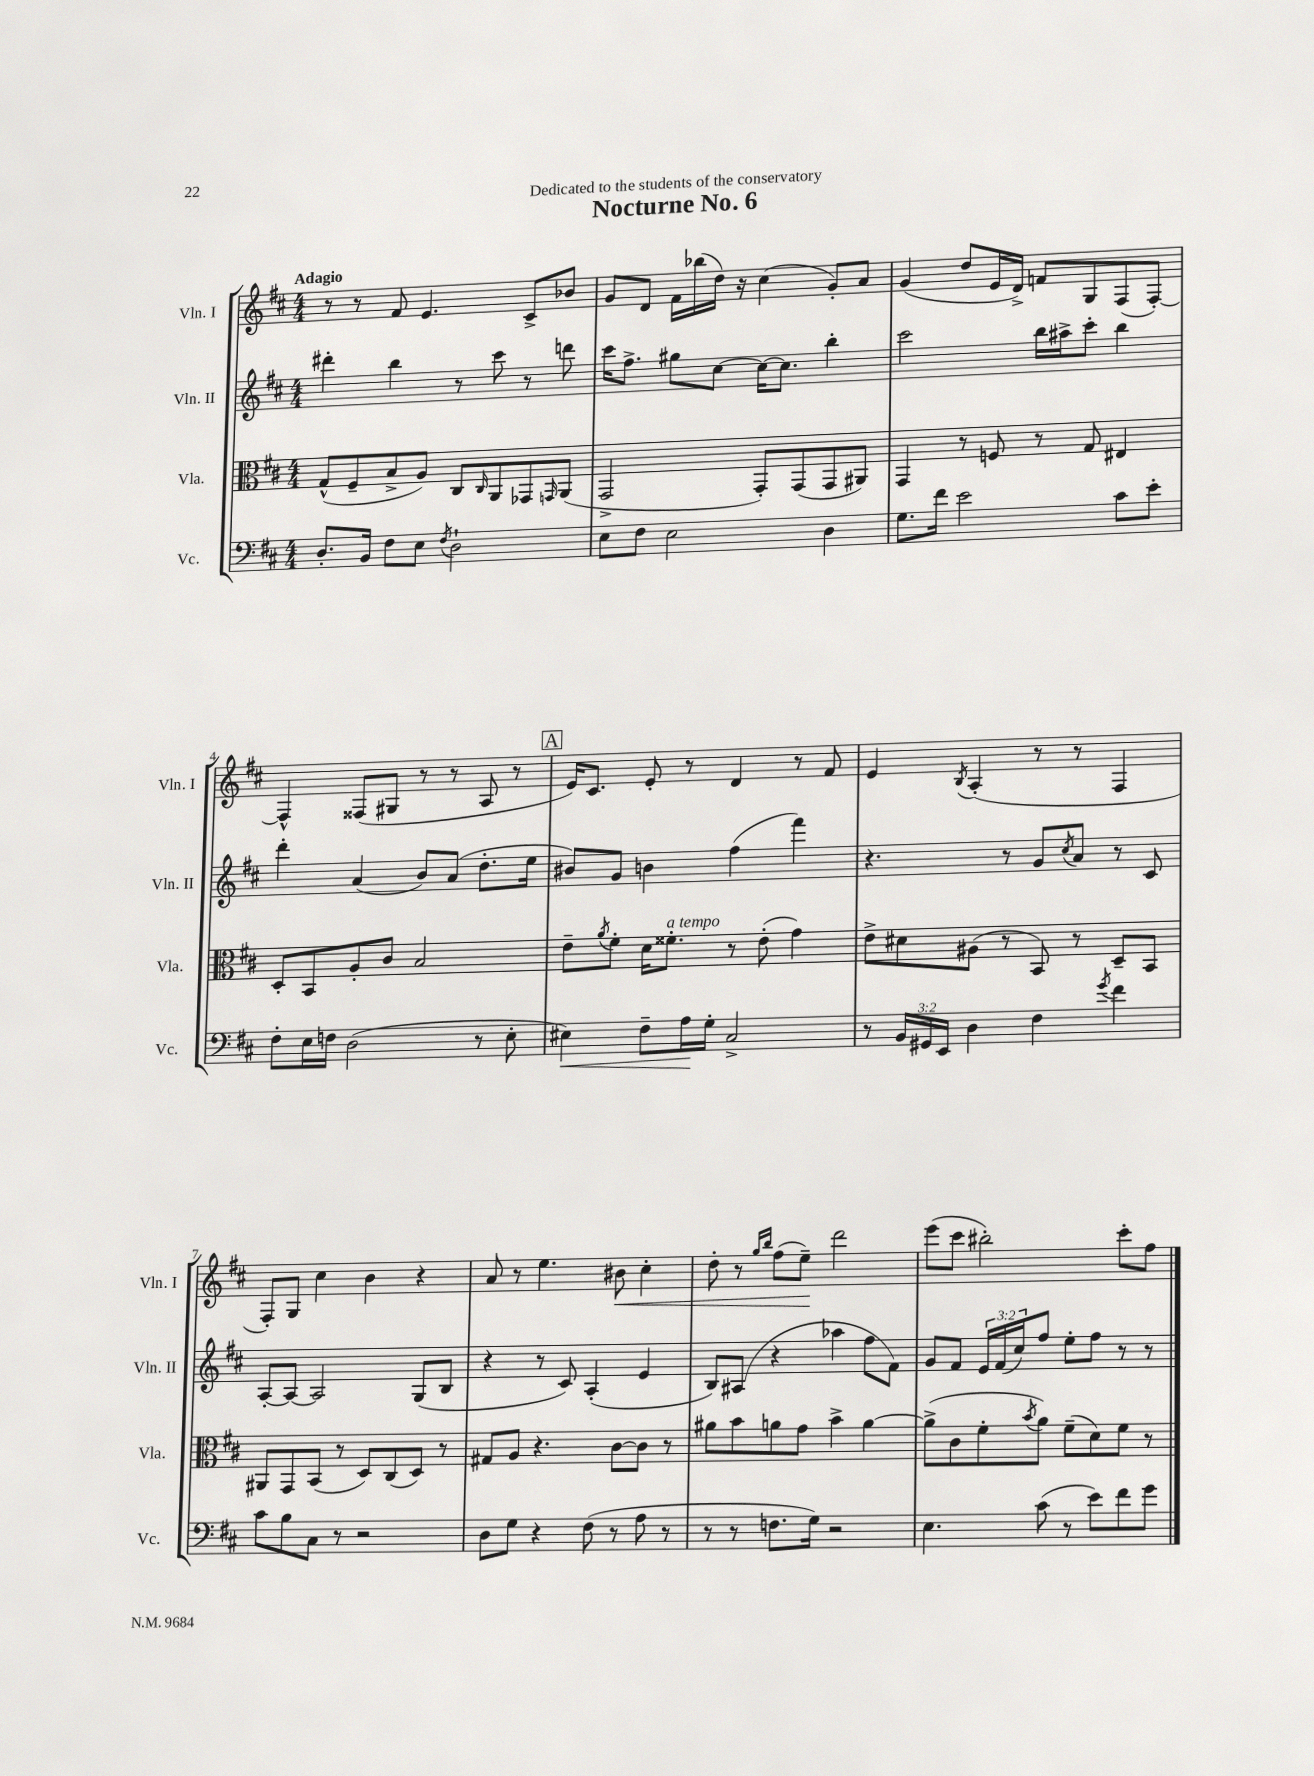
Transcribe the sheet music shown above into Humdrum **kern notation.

**kern	**dynam	**kern	**kern	**kern	**dynam
*part4	*part4	*part3	*part2	*part1	*part1
*staff4	*staff4	*staff3	*staff2	*staff1	*staff1
*I"Vc.	*	*I"Vla.	*I"Vln. II	*I"Vln. I	*
*I'Vc.	*	*I'Vla.	*I'Vln. II	*I'Vln. I	*
*clefF4	*	*clefC3	*clefG2	*clefG2	*
*k[f#c#]	*	*k[f#c#]	*k[f#c#]	*k[f#c#]	*
*M4/4	*	*M4/4	*M4/4	*M4/4	*
=1	=1	=1	=1	=1	=1
!	!	!	!	!LO:TX:a:B:t=Adagio	!
8.D'/L	.	(8G^^/L	4ddd#X'\	8r	.
.	.	8F#~/	.	8r	.
16BB/Jk	.	.	.	.	.
8F#\L	.	8B^/	4bb\	8f#/	.
8E\J	.	8A/J)	.	4.e/	.
8qF#/	.	.	.	.	.
2D`\	.	8C#/L	8r	.	.
.	.	16qqC#/	.	.	.
.	.	8AA/	8ccc#\	.	.
.	.	8GG-X/	8r	8c#^/L	.
.	.	16qqGGn/	.	.	.
.	.	(8AA/J	8dddn\	8b-X/J	.
=2	=2	=2	=2	=2	=2
8E\L	.	2GG^/	16ccc#\KL	8g/L	.
.	.	.	8.ff#^\J	.	.
8F#\J	.	.	.	8d/J	.
2E\	.	.	8gg#X\L	16f#\LL	.
.	.	.	.	(16bb-X\	.
.	.	.	[8cc#\J	16dd\JJ)	.
.	.	.	.	16r	.
.	.	8GG'/L)	16cc#\KL_	(4cc#\	.
.	.	.	8.cc#\J]	.	.
.	.	(8GG/	.	.	.
4D\	.	8GG/	4bb'\	8g'/L)	.
.	.	8AA#X/J)	.	8a/J	.
=3	=3	=3	=3	=3	=3
8.G\L	.	4GG/	2ccc#\	(4g/	.
16f#\Jk	.	.	.	.	.
2e\	.	8r	.	8dd/L	.
.	.	8Fn/	.	16e/L	.
.	.	.	.	16d^/JJ)	.
.	.	8r	16bb\LL	8fn/L	.
.	.	.	16aa#X^\J	.	.
.	.	8G/	8ccc#'\J	8G/	.
8c#\L	.	4E#X/	4bb\	(8F#/	.
8e'\J	.	.	.	[8F#'/J)	.
!!LO:LB:g=z
=4	=4	=4	=4	=4	=4
8F#'\L	.	8D'/L	4ddd'\	4F#^^/]	.
16E\L	.	8BB/	.	.	.
16Fn\JJ	.	.	.	.	.
(2D\	.	8A'/	(4a/	(8F##X/L	.
.	.	8c#/J	.	8G#X/J	.
.	.	2B/	8b/L)	8r	.
.	.	.	(8a/J	8r	.
8r	.	.	8.dd'\L	8A/	.
8E'\	.	.	.	8r	.
.	.	.	16ee\Jk	.	.
!!LO:REH:place=s1:t=A
=5	=5	=5	=5	=5	=5
!	!LO:HP:b	!	!	!	!
4E#X\)	<	8e~\L	8b#X/L)	16e/KL)	.
.	.	.	.	8.c#/J	.
.	.	8qa/	.	.	.
.	.	8f#'\J	8g/J	.	.
8F#~\L	.	16d\KL	4bn\	8e'/	.
!	!	!LO:TX:a:i:t=a tempo	!	!	!
.	.	8.f##X'\J	.	.	.
16A\L	.	.	.	8r	.
16G'\JJ	[	.	.	.	.
2C#^/	.	8r	(4ff#\	4d/	.
.	.	(8e'\	.	.	.
.	.	4g\)	4fff#\)	8r	.
.	.	.	.	8f#/	.
=6	=6	=6	=6	=6	=6
8r	.	8e^\L	4.r	4e/	.
24BB/LL	.	8d#X\	.	.	.
24GG#X/	.	.	.	.	.
24EE/JJ	.	.	.	.	.
.	.	.	.	8qB/	.
4D\	.	(8A#X\J	.	(4A'/	.
.	.	8r	8r	.	.
4F#\	.	8BB/)	8g/L	8r	.
.	.	.	8qcc#/	.	.
.	.	8r	8a/J	8r	.
8qg/	.	.	.	.	.
4f#\	.	8D~/L	8r	4F#/	.
.	.	8BB/J	8c#/	.	.
!!LO:LB:g=z
=7	=7	=7	=7	=7	=7
8c#\L	.	8AA#X/L	[8A'/L	8F#'/L)	.
8B\	.	8GG/	8A/J_	8G/J	.
8C#\J	.	(8BB/J	2A/]	4cc#\	.
8r	.	8r	.	.	.
2r	.	8D/L)	.	4b\	.
.	.	(8C#/	.	.	.
.	.	8D/J)	(8G/L	4r	.
.	.	8r	8B/J	.	.
=8	=8	=8	=8	=8	=8
8D\L	.	8G#X/L	4r	8a/	.
8G\J	.	8A/J	.	8r	.
4r	.	4.r	8r	4.ee\	.
.	.	.	8c#/)	.	.
(8F#\	.	.	(4A'/	.	.
!	!	!	!	!	!LO:HP:b
8r	.	[8c#\L	.	8b#X\	<
8A\	.	8c#\J]	4e/	4cc#'\	.
8r	.	8r	.	.	.
=9	=9	=9	=9	=9	=9
8r	.	8a#X\L	8B/L)	8dd'\	.
8r	.	8b\	(8A#X/J	8r	.
.	.	.	.	16qqgg/LL	.
.	.	.	.	16qqbb/JJ	.
8.Fn\L	.	8an\	4r	(8ff#\L	.
.	.	8g\J	.	8ee~\J)	.
16G\Jk)	.	.	.	.	.
2r	.	4b^\	4aa-X\	2ddd\	[
.	.	[4a\	8ff#\L	.	.
.	.	.	8f#\J)	.	.
=10	=10	=10	=10	=10	=10
4.E\	.	(8a^\L]	8g/L	(8eee\L	.
.	.	8c#\	8f#/J	8ccc#\J	.
.	.	8f#'\	24e/LL	2bb#X'\)	.
.	.	.	(24f#/	.	.
.	.	.	24cc#/J)	.	.
.	.	8qb/	.	.	.
(8c#\	.	8a\J)	8ff#/J	.	.
8r	.	(8f#~\L	8ee'\L	.	.
8e\L)	.	8d\)	8ff#\J	.	.
8f#\	.	8f#\J	8r	8ccc#'\L	.
8g\J	.	8r	8r	8ff#\J	.
==	==	==	==	==	==
*-	*-	*-	*-	*-	*-
